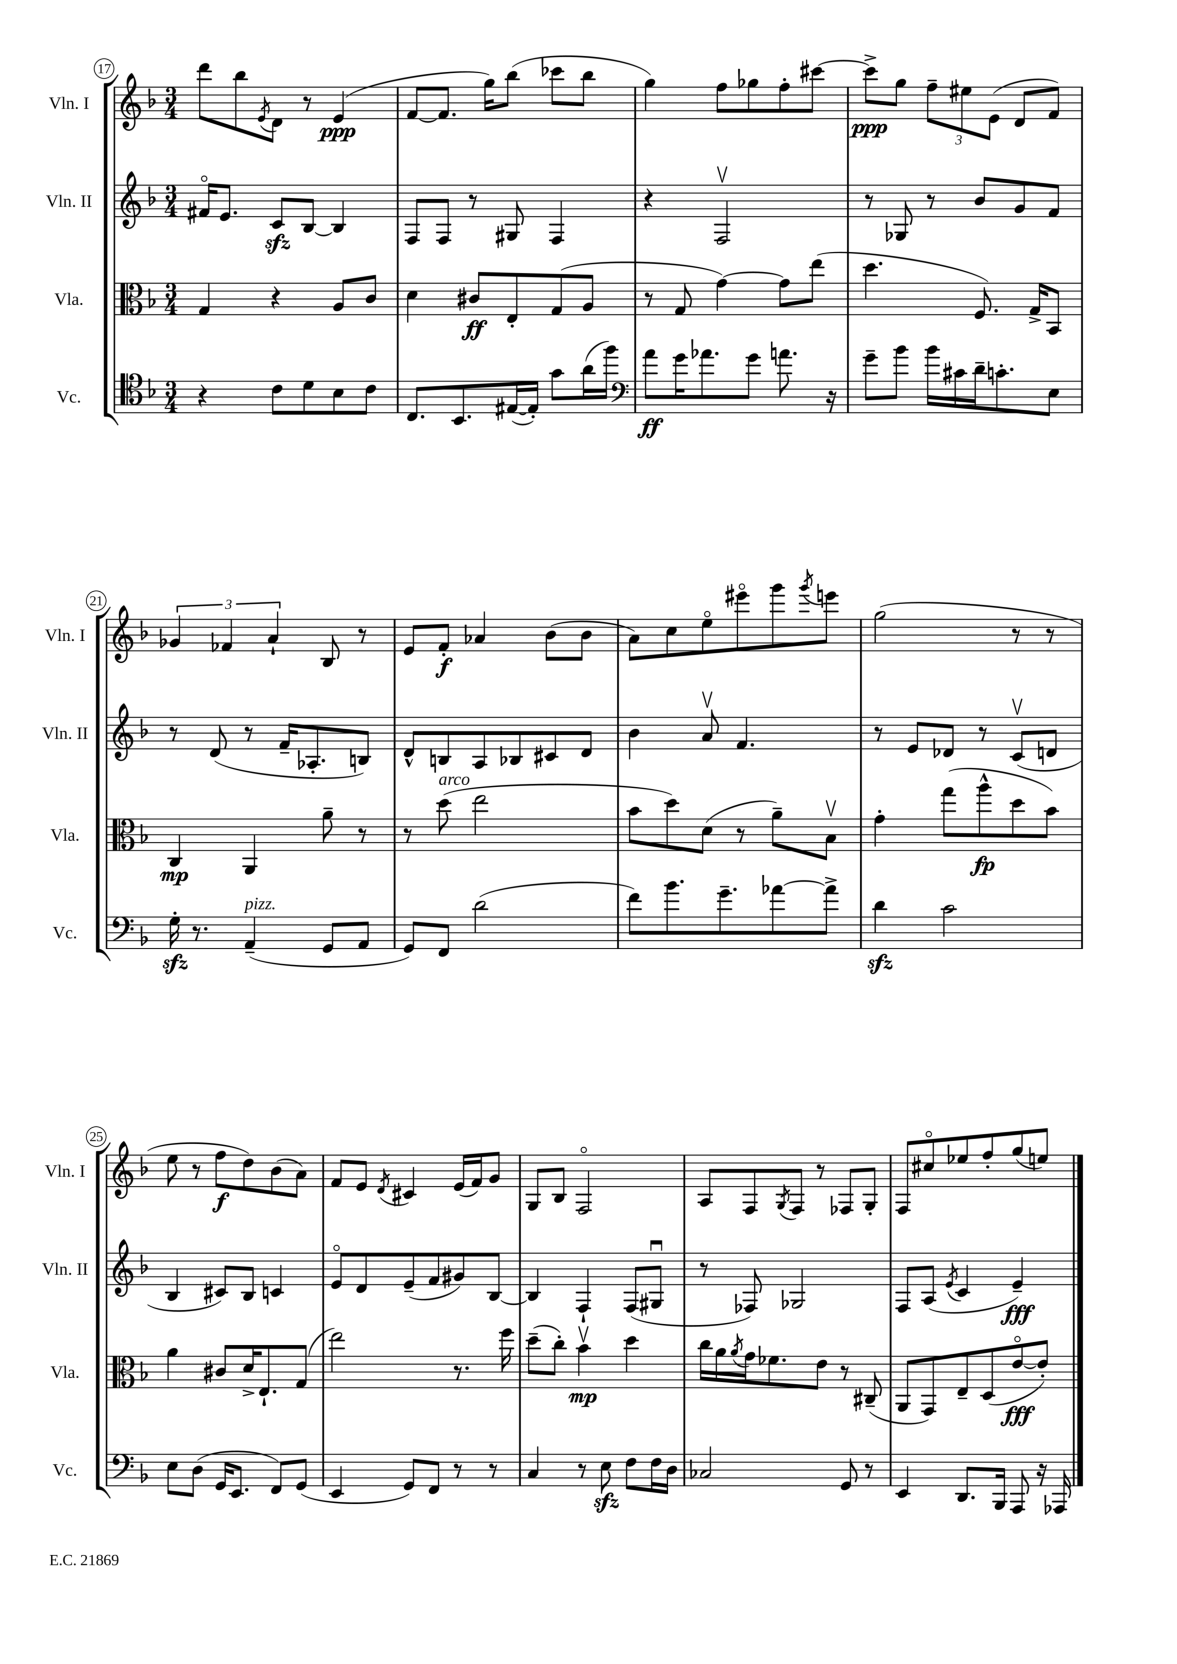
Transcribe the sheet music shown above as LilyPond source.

<<
\new StaffGroup <<
\new Staff = "s0" \with { instrumentName = "Vln. I" shortInstrumentName = "Vln. I" } {
    \clef treble \key f \major \numericTimeSignature \time 3/4
    d'''8 bes''8 \acciaccatura { e'8 } d'8 r8 e'4\ppp( |
    f'8~ f'8. g''16) bes''8( ces'''8 bes''8 |
    g''4) f''8 ges''8 f''8-. cis'''8~ |
    cis'''8->\ppp g''8 \tuplet 3/2 { f''8-- eis''8 e'8( } d'8 f'8) |
    \tuplet 3/2 { ges'4 fes'4 a'4-! } bes8 r8 |
    e'8 f'8-.\f aes'4 bes'8( bes'8 |
    a'8) c''8 e''8\flageolet eis'''8\flageolet g'''8 \acciaccatura { g'''8 } e'''8 |
    g''2( r8 r8 |
    e''8 r8 f''8\f d''8) bes'8( a'8) |
    f'8 e'8 \acciaccatura { d'8 } cis'4 e'16( f'16) g'8 |
    g8 bes8 f2\flageolet |
    a8 f8 \acciaccatura { g8 } f8 r8 fes8 g8-. |
    f8 cis''8\flageolet ees''8 f''8-. g''8( e''8) \bar "|." |
}
\new Staff = "s1" \with { instrumentName = "Vln. II" shortInstrumentName = "Vln. II" } {
    \clef treble \key f \major \numericTimeSignature \time 3/4
    fis'16\flageolet e'8. c'8\sfz bes8~ bes4 |
    f8 f8 r8 gis8 f4 |
    r4 f2\upbow |
    r8 ges8 r8 bes'8 g'8 f'8 |
    r8 d'8( r8 f'16-- aes8.-. b8) |
    d'8-^ b8 a8 bes8 cis'8 d'8 |
    bes'4 a'8\upbow f'4. |
    r8 e'8 des'8 r8 c'8\upbow( d'8 |
    bes4 cis'8) bes8 c'4 |
    e'8\flageolet d'8 e'8--( f'8 gis'8) bes8~ |
    bes4 f4-! f8( gis8\downbow |
    r8 fes8) ges2 |
    f8 a8( \acciaccatura { e'8 } c'4 e'4--\fff) \bar "|." |
}
\new Staff = "s2" \with { instrumentName = "Vla." shortInstrumentName = "Vla." } {
    \clef alto \key f \major \numericTimeSignature \time 3/4
    g4 r4 a8 c'8 |
    d'4 cis'8\ff e8-. g8( a8 |
    r8 g8 g'4~) g'8 e''8( |
    d''4. f8.) g16-> bes,8 |
    c4\mp a,4 a'8-- r8 |
    r8 d''8^\markup { \italic "arco" }( e''2 |
    bes'8 d''8) d'8( r8 a'8--) bes8\upbow |
    g'4-. g''8( a''8-^\fp d''8 bes'8) |
    a'4 cis'8 d'16-> e8.-! g8( |
    e''2) r8. f''16 |
    d''8--( c''8-.) bes'4\upbow\mp d''4 |
    c''16 a'16 \acciaccatura { a'8 } g'16 fes'8. e'8 r8 cis8--( |
    a,8 g,8) e8-- d8( e'8~\flageolet\fff e'8-.) \bar "|." |
}
\new Staff = "s3" \with { instrumentName = "Vc." shortInstrumentName = "Vc." } {
    \clef tenor \key f \major \numericTimeSignature \time 3/4
    r4 c'8 d'8 bes8 c'8 |
    c8. bes,8. eis16~( eis16-.) g'8 a'16( f''16) |
    \clef bass a'8\ff g'16 aes'8. g'8 a'8. r16 |
    g'8-- bes'8 bes'16 cis'16 d'16-- c'8.-. e8 |
    g16-.\sfz r8. a,4--^\markup { \italic "pizz." }( g,8 a,8 |
    g,8) f,8 d'2( |
    f'8) bes'8. g'8.-- aes'8~ aes'8-> |
    d'4\sfz c'2 |
    e8 d8( g,16 e,8. f,8) g,8( |
    e,4 g,8) f,8 r8 r8 |
    c4 r8 e8\sfz f8 f16 d16 |
    ces2 g,8 r8 |
    e,4 d,8. bes,,16 a,,8 r16 aes,,16 \bar "|." |
}
>>
>>
\layout { \context { \Score currentBarNumber = #17 \override BarNumber.stencil = #(make-stencil-circler 0.1 0.3 ly:text-interface::print) } }
